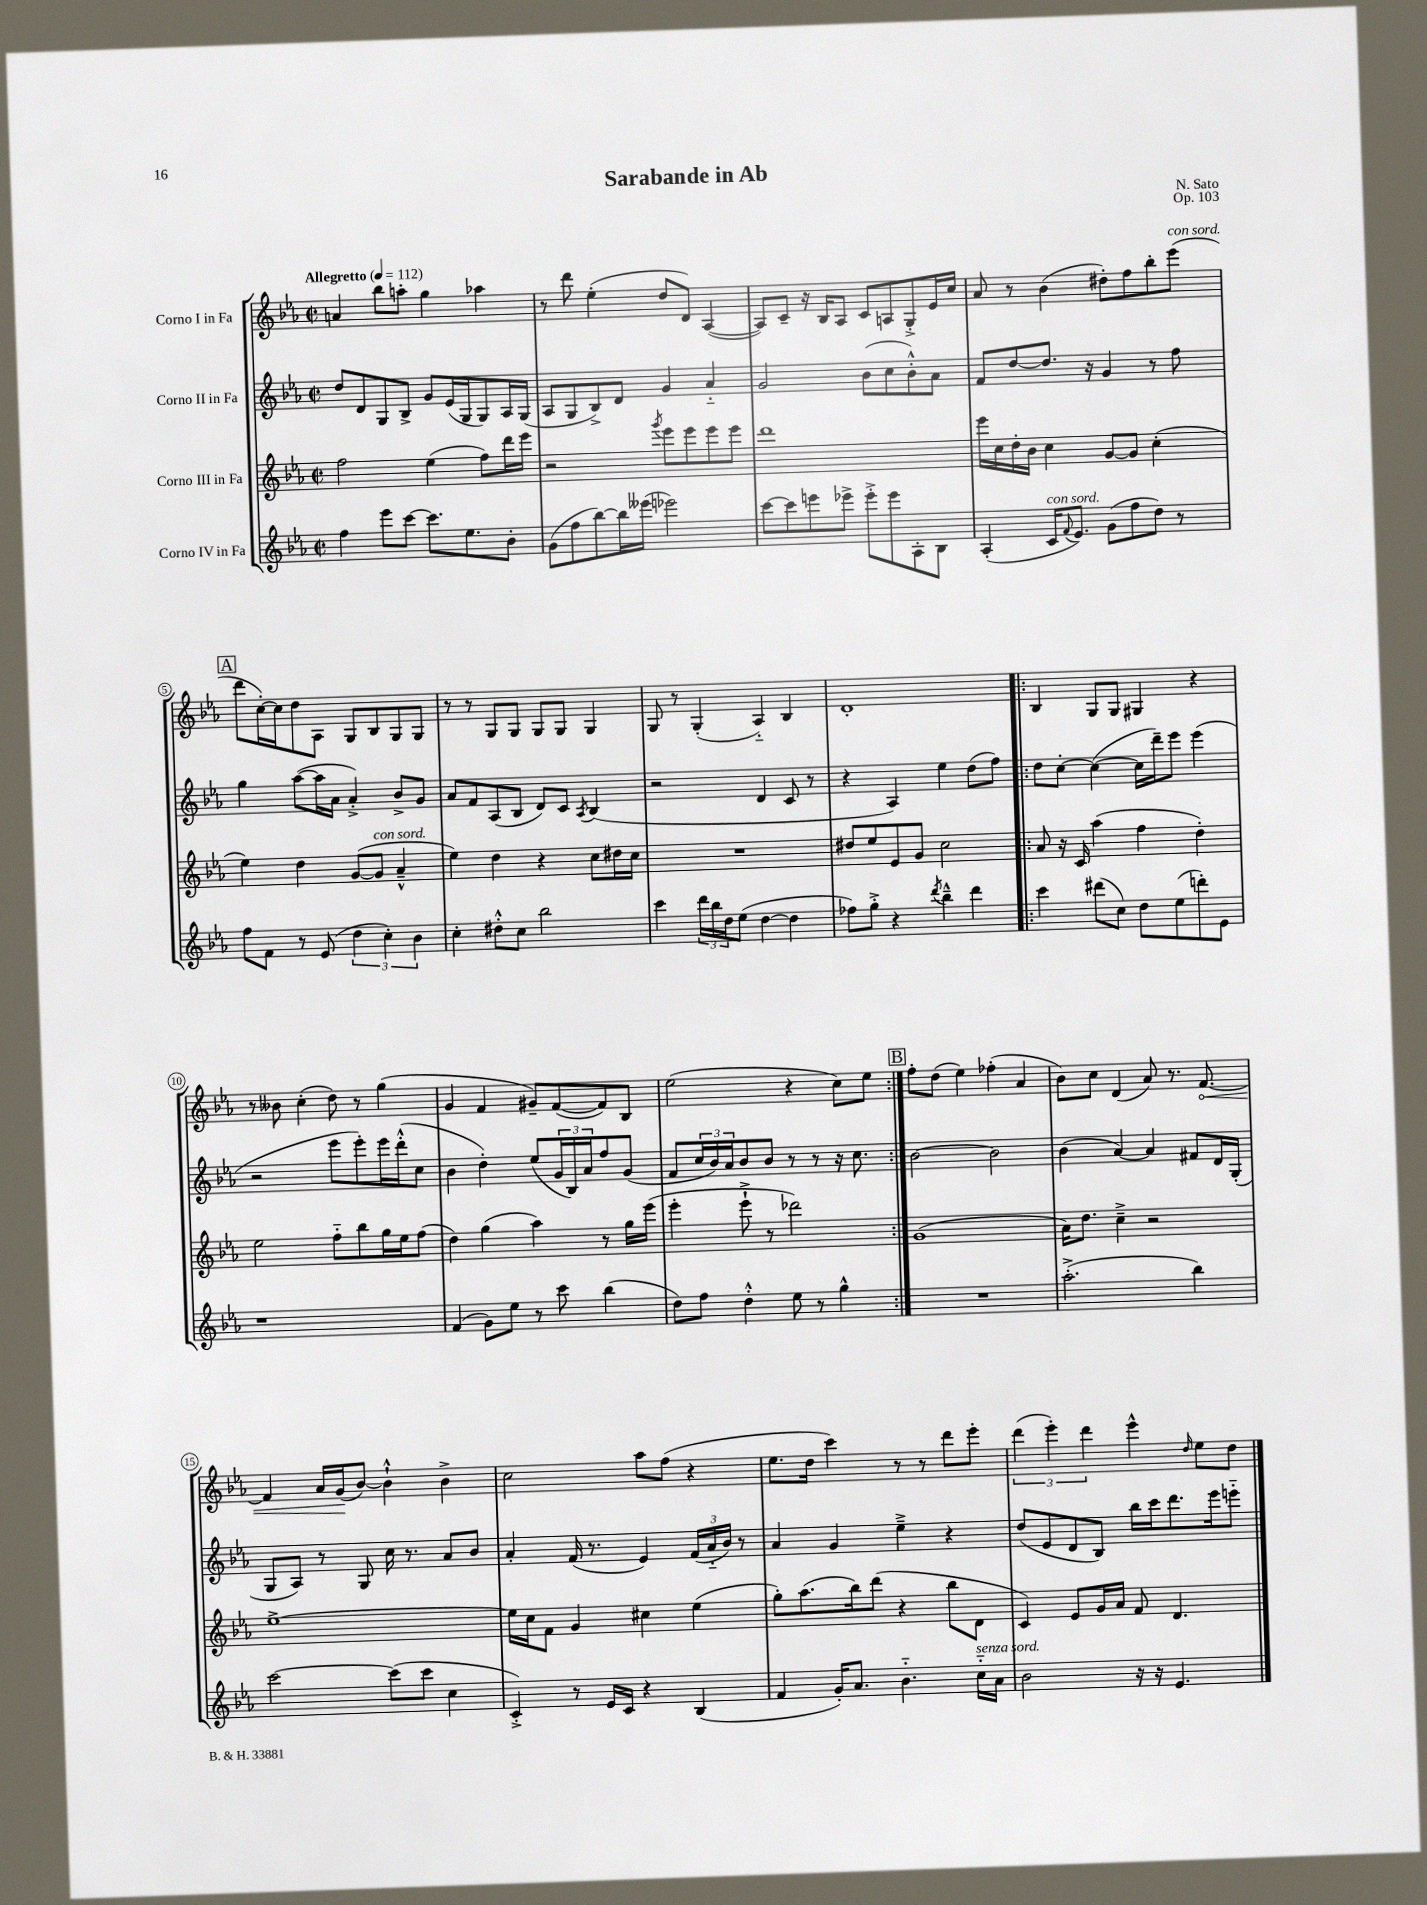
\header { title = "Sarabande in Ab" composer = "N. Sato" opus = "Op. 103" }
<<
\new StaffGroup <<
\new Staff = "s0" \with { instrumentName = "Corno I in Fa" } {
    \clef treble \key ees \major \defaultTimeSignature \time 2/2 \tempo "Allegretto" 4 = 112
    a'4 bes''8 a''8-. g''4 aes''4 |
    r8 d'''8 ees''4-.( d''8 d'8) aes4~( |
    aes8) c'8-- r16 bes16 aes8 c'8 a8 g8-.-> ees'16 c''16 |
    aes'8 r8 bes'4( dis''8-.) f''8 bes''8-. ees'''8^\markup { \italic "con sord." }( |
    \mark \markup { \box "A" } d'''8 c''16~-.) c''16 d''8 aes8 g8 bes8 g8 g8 |
    r8 r8 g8 g8 g8 g8 g4 |
    g8 r8 g4-.( aes4-_) bes4 |
    d'1-. |
    \repeat volta 2 { bes4 g8 g8 gis4 r4 |
    r8 beses'8 c''4-.( d''8) r8 g''4( |
    g'4 f'4 gis'8--) f'8~( f'8) bes8 |
    ees''2( r4 c''8) ees''8 | }
    \mark \markup { \box "B" } f''8-. d''8( ees''4) fes''4-.( aes'4 |
    bes'8) c''8 d'4( aes'8) r8. \once \override Hairpin.circled-tip = ##t f'8.~\< |
    f'4 aes'16 g'16\!( bes'8~) bes'4-!-^ bes'4-> |
    c''2 aes''8 f''8( r4 |
    ees''8. d''16 c'''4) r8 r8 d'''8 ees'''8-. |
    \tuplet 3/2 { d'''4( ees'''4-.) d'''4 } ees'''4-^ \grace { d''16 } ees''8 d''8 \bar "|." |
}
\new Staff = "s1" \with { instrumentName = "Corno II in Fa" } {
    \clef treble \key ees \major \defaultTimeSignature \time 2/2
    d''8 d'8 g8 bes8-> g'8 ees'16( g16 g8) aes16 g16( |
    aes8 g8 bes8->) d'8 g'4 aes'4-_ |
    g'2 bes'8( c''8 bes'8-.-^) aes'8 |
    f'8 d''8~ d''8. r16 g'4 r8 f''8 |
    \mark \markup { \box "A" } g''4 aes''8~( aes''16 aes'16 aes'4-.->) bes'8-> g'8 |
    aes'8 f'8 aes8( bes8 d'8) c'8 \acciaccatura { aes8 } bes4( |
    r2 d'4 c'8 r8 |
    r4 aes4) ees''4 d''8( f''8) |
    \repeat volta 2 { d''8 c''8~-. c''4~( c''16 d'''16--) ees'''8 ees'''4( |
    r2 ees'''8 ees'''8-.) ees'''16 d'''16-.-^( c''8 |
    bes'4 d''4-.) ees''8( \tuplet 3/2 { g'16 bes16) aes'16 } f''8 g'8( |
    f'8 \tuplet 3/2 { c''16 bes'16) aes'16 } bes'8 bes'8 r8 r8 r16 c''8. | }
    \mark \markup { \box "B" } bes'2~ bes'2 |
    bes'4( aes'4~) aes'4 fis'8 d'16 g16-.( |
    g8 aes8) r8 g8 c''16 r8. aes'8 bes'8 |
    aes'4-. f'16( r8. ees'4) \tuplet 3/2 { f'16( aes'16-_ bes'16) } r8 |
    aes'4 g'4 ees''4---> r4 |
    d''8( ees'8 d'8 bes8) bes''16 c'''16 d'''8. ees'''16 e'''8-_ \bar "|." |
}
\new Staff = "s2" \with { instrumentName = "Corno III in Fa" } {
    \clef treble \key ees \major \defaultTimeSignature \time 2/2
    f''2 ees''4( f''8) d'''16 ees'''16 |
    r2 \acciaccatura { g'''8 } ees'''8 ees'''8 ees'''8 ees'''8 |
    d'''1 |
    ees'''16 c''16 d''16-. bes'16 c''4 g'8~ g'8 c''4-.( |
    \mark \markup { \box "A" } ees''4) d''4 g'8~( g'8^\markup { \italic "con sord." } aes'4---^ |
    ees''4) d''4 r4 c''8 dis''16 c''16 |
    R1 |
    dis''8 ees''8 ees'8 g'8 c''2 |
    \repeat volta 2 { aes'8 r16 c'16 aes''4( f''4 d''4-.) |
    ees''2 f''8-_ bes''8 g''16 ees''16 f''8( |
    d''4) g''4( aes''4) r8 g''16 ees'''16( |
    ees'''4-. ees'''8-!-> r8 des'''2) | }
    \mark \markup { \box "B" } g'1( |
    aes'16) d''8. c''4---> r2 |
    ees''1~-> |
    ees''16 c''16 f'8 g'4 cis''4 ees''4( |
    g''8-.) aes''8.( bes''16) d'''8( r4 bes''8 d'8 |
    c'4) ees'8 g'16 aes'16 f'8 d'4. \bar "|." |
}
\new Staff = "s3" \with { instrumentName = "Corno IV in Fa" } {
    \clef treble \key ees \major \defaultTimeSignature \time 2/2
    f''4 ees'''8 c'''8~ c'''8. ees''8. bes'8-. |
    g'8( f''8 bes''8~) bes''16 eeses'''16( ees'''2) |
    c'''8~ c'''8 e'''8 ees'''8-> ees'''8-.-> ees'''8 aes8-. bes8 |
    aes4-.( c'16^\markup { \italic "con sord." } \appoggiatura { f'8 } ees'8.) g'8( f''8 d''8) r8 |
    \mark \markup { \box "A" } f''8 f'8 r8 ees'8( \tuplet 3/2 { d''4 c''4-.) bes'4 } |
    c''4-. dis''8-.-^ c''8 bes''2 |
    c'''4 \tuplet 3/2 { d'''16 bes''16 d''16 } ees''8( d''4~ d''4 |
    fes''8) g''8-.-> r4 \acciaccatura { d'''8 } bes''4---^ d'''4 |
    \repeat volta 2 { c'''4 dis'''8( c''8) d''8 ees''8( d'''8-.) ees'8 |
    r1 |
    f'4( g'8) ees''8 r8 c'''8 bes''4( |
    d''8) f''8 d''4-.-^ ees''8 r8 g''4-^ | }
    \mark \markup { \box "B" } R1 |
    aes''2.-.->( bes''4) |
    c'''2~ c'''8( c'''8 c''4 |
    c'4-.->) r8 ees'16 c'16 r4 bes4( |
    f'4 g'16-.) aes'8. bes'4.-_ c''16-_^\markup { \italic "senza sord." } aes'16 |
    bes'2 r16 r16 ees'4. \bar "|." |
}
>>
>>
\layout { \context { \Score \override BarNumber.stencil = #(make-stencil-circler 0.1 0.3 ly:text-interface::print) } }
